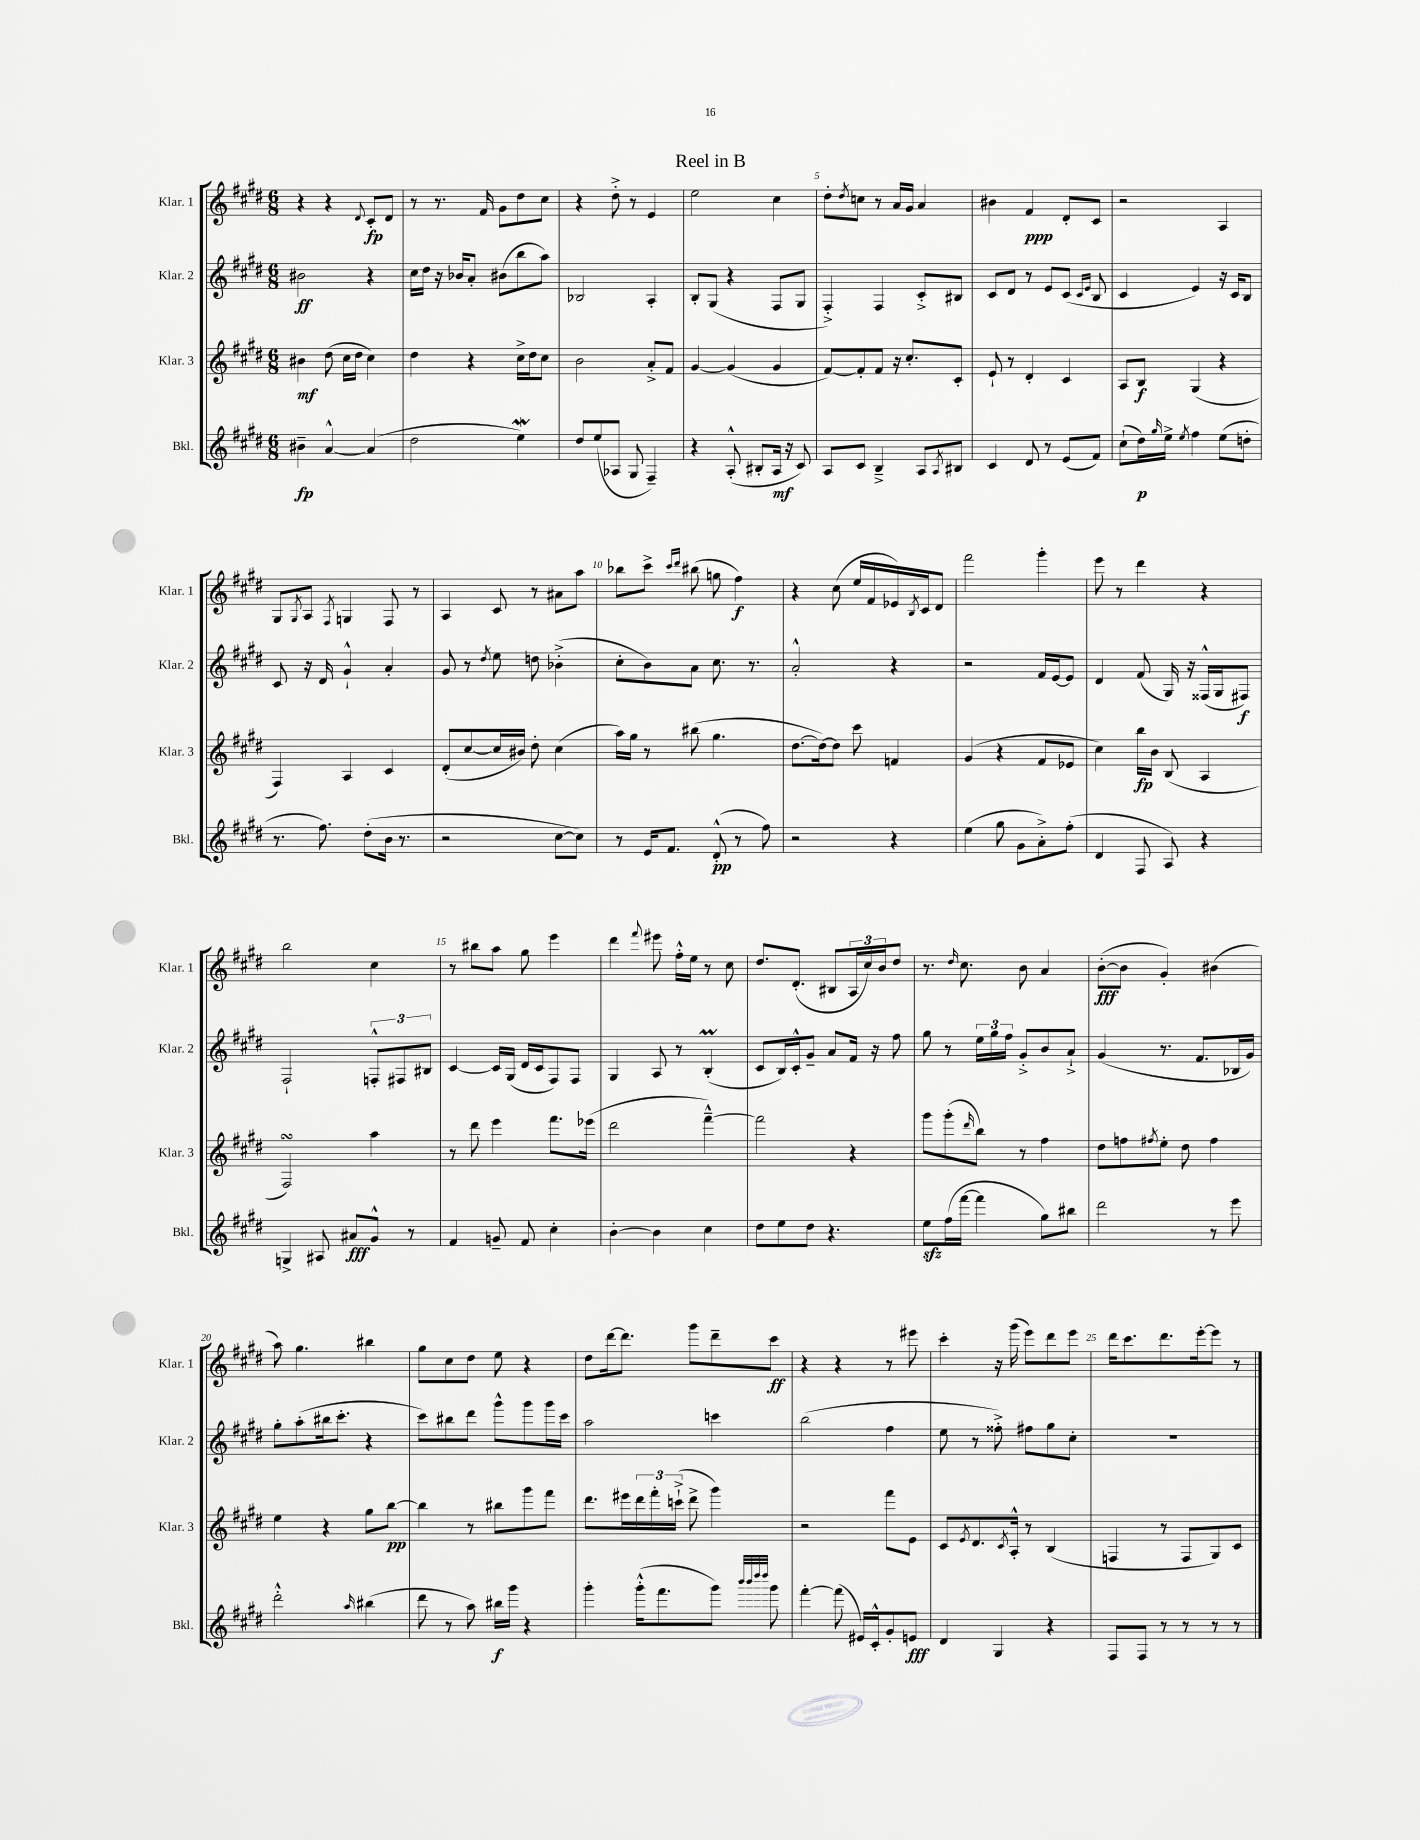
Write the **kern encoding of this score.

**kern	**kern	**kern	**kern
*staff4	*staff3	*staff2	*staff1
*clefG2	*clefG2	*clefG2	*clefG2
*k[f#c#g#d#]	*k[f#c#g#d#]	*k[f#c#g#d#]	*k[f#c#g#d#]
*M6/8	*M6/8	*M6/8	*M6/8
4b#~\	4b#\	2b#\	4r
[4a^^/	(8dd#\	.	4r
.	16cc#\LL	.	.
.	16dd#\JJ	.	.
.	.	.	8qqd#/
(4a/]	4cc#\)	4r	8c#'/L
.	.	.	8d#/J
=	=	=	=
2dd#\	4dd#\	16cc#\LL	8r
.	.	16dd#\JJ	.
.	.	16r	8.r
.	.	16b-/LK	.
.	4r	8a'/J	.
.	.	.	16f#/
.	.	(8b#\L	8g#\L
4ee\)	16cc#^\LL	8bb\	8dd#\
.	16dd#\J	.	.
.	8cc#\J	8aa\J)	8cc#\J
=	=	=	=
8dd#/L	2b\	2B-/	4r
(8ee/	.	.	.
8A-/J	.	.	8dd#'^\
8G#/	.	.	8r
4F#~/)	8a'^/L	4A'/	4e/
.	8f#/J	.	.
=	=	=	=
4r	[4g#/	8B'/L	2ee\
.	.	(8G#/J	.
(8A'^^/	(4g#/]	4r	.
8B#'/L	.	.	.
16A/Jk	4g#/	8F#/L	4cc#\
16r	.	.	.
8c#/)	.	8G#/J	.
=	=	=	=
8A/L	[8f#/L)	4F#'^/)	8dd#'\L
.	.	.	8qdd#/
8c#/J	8f#'/]	.	8cc\J
4B~^/	8f#/J	4F#/	8r
.	16r	.	16a/LL
.	8.cc#'/L	.	16g#/JJ
8A/L	.	8c#'^/L	4a/
8qA/	.	.	.
8B#/J	8c#'/J	8B#/J	.
=	=	=	=
4c#/	8e`/	8c#/L	4b#\
.	8r	8d#/J	.
8d#/	4d#'/	8r	4f#/
8r	.	8e/L	.
(8e/L	4c#/	(8c#/J	8d#'/L
.	.	16qqc#/LL	.
.	.	16qqe/JJ	.
8f#/J)	.	8B/	8c#/J
=	=	=	=
(8cc#`\L	8A/L	4c#/	2r
16dd#\L)	8B/J	.	.
16qqgg#/	.	.	.
16ee^\JJ	.	.	.
8qee/	.	.	.
4ff#\	(4G#/	4e/)	.
(8ee\L	4r	16r	4A/
.	.	16c#/LK	.
8dd'\J	.	8B/J	.
=	=	=	=
8.r	4F#/)	8c#/	8G#/L
.	.	.	8qG#/
.	.	16r	8A/J
8.ff#\)	.	16d#/	.
.	.	.	8qF#/
.	4A/	4g#`^^/	4G/
(8dd#'\L	.	.	.
16b\Jk	4c#/	4a'/	8F#/
8.r	.	.	.
.	.	.	8r
=	=	=	=
2r	(8d#'/L	8g#/	4A/
.	[8cc#/	8r	.
.	.	8qdd#/	.
.	16cc#/]L	8ee\	8c#/
.	16b#/JJ)	.	.
.	8dd#'\	8dd\	8r
[8cc#\L	(4cc#\	(4b-'^\	8a#\L
8cc#\]J)	.	.	8aa\J
=	=	=	=
8r	16aa\LL)	8cc#'\L	8bb-\L
.	16gg#\JJ	.	.
16e/LK	8r	8b\)	8ccc#^\J
8.f#/J	.	.	.
.	.	.	16qqccc#/LL
.	.	.	16qqddd#/JJ
.	(8bb#\	8a\J	(8bb#\
(8d#'^^/	4.gg#\	8.cc#\	8gg\
8r	.	.	4ff#\)
.	.	8.r	.
8ff#\)	.	.	.
=	=	=	=
2r	[8.dd#\L	2a'^^/	4r
.	16dd#\_k)	.	.
.	8dd#\]J	.	(8cc#\
.	8ccc#\	.	16ee/LL
.	.	.	16f#/
4r	4f/	4r	16e-/)
.	.	.	8qB/
.	.	.	16c#/J
.	.	.	8d#/J
=	=	=	=
(4ee\	(4g#/	2r	2fff#\
8gg#\	4r	.	.
8g#\L	.	.	.
8a'^\)	8f#/L	16f#/LL	4ggg#'\
.	.	[16e/J	.
(8ff#'\J	8e-/J	8e/]J	.
=	=	=	=
4d#/	4cc#\)	4d#/	8eee\
.	.	.	8r
8F#/	16bb\LL	(8f#/	4ddd#\
.	16b\JJ	.	.
8A/)	(8B/	16G#/)	.
.	.	16r	.
4r	4A/	(16F##^^/LL	4r
.	.	16G#/J	.
.	.	8F#/J)	.
=	=	=	=
4G^/	2F#/)	2F#`/	2bb\
8A#/	.	.	.
8a#/L	.	.	.
8g#^^/J	4aa\	12F'^^/L	4cc#\
.	.	12F#/	.
8r	.	.	.
.	.	12B#/J	.
=	=	=	=
4f#/	8r	[4c#/	8r
.	8ddd#\	.	8bb#\L
8g~/	4eee\	16c#/]LL	8aa\J
.	.	(16G#/JJ	.
8f#/	.	16d#/LL	8gg#\
.	.	16c#/J	.
4cc#'\	8.fff#\L	8F#/)	4eee\
.	.	8F#/J	.
.	(16eee-\Jk	.	.
=	=	=	=
[4b'\	2ddd#\	4G#/	4ddd#\
.	.	.	8qqfff#/
4b\]	.	8A/	8eee#\
.	.	8r	16ff#'^^\LL
.	.	.	16ee\JJ
4cc#\	[4fff#~^^\)	(4B'/	8r
.	.	.	8cc#\
=	=	=	=
8dd#\L	2fff#\]	8c#/L	8.dd#/L
8ee\	.	16B/L)	.
.	.	16c#'^^/J	(8.d#'/J
8dd#\J	.	8g#~/J	.
4.r	.	8a/L	8B#/L
.	4r	16f#/Jk	24A/L
.	.	.	24cc#/)
.	.	16r	.
.	.	.	24b/J
.	.	8ff#\	8dd#/J
=	=	=	=
8ee\L	8ggg#\L	8gg#\	8.r
(16ff#\L	(8ggg#'\	8r	.
.	.	.	16qqdd#/
[16fff#\JJ	.	.	8.cc#\
.	16qqddd#/	.	.
4fff#\]	8bb\J)	24ee\LL	.
.	.	24gg#\	.
.	.	24ff#\JJ	.
.	8r	8g#'^/L	8b\
8gg#\L)	4ff#\	8b/	4a/
8bb#\J	.	8a`^/J	.
=	=	=	=
2ddd#\	8dd#\L	(4g#/	([8b'\L
.	8ff\	.	8b\]J
.	8qff#/	.	.
.	8ee'\J	8.r	4g#'/)
.	8dd#\	.	.
.	.	8.f#/L	.
8r	4ff#\	.	(4b#\
8eee\	.	16B-/L	.
.	.	16g#/JJ)	.
=	=	=	=
2ddd#'^^\	4ee\	8gg#'\L	8aa\)
.	.	(8aa'\	4.gg#\
.	4r	16bb#\k	.
.	.	8.ccc#'\J	.
16qqaa/	.	.	.
(4bb#\	8gg#\L	4r	4bb#\
.	[8bb\J	.	.
=	=	=	=
8ddd#\	4bb\]	8ccc#\L)	8gg#\L
8r	.	8bb#\	8cc#\
8aa\)	8r	8ddd#\J	8dd#\J
16bb#\LL	8bb#\L	8ggg#^^\L	8ee\
16ggg#\JJ	.	.	.
4r	8ggg#\	8ggg#\	4r
.	8fff#\J	16ggg#\L	.
.	.	16ccc#\JJ	.
=	=	=	=
4ggg#'\	8.ddd#\L	2aa\	8dd#\L
.	.	.	[16ddd#\k
.	16eee#\L	.	8.ddd#\]J
(16ggg#'^^\LK	24ddd#\	.	.
.	24fff#'\	.	.
8.fff#\	.	.	.
.	(24ccc`^\JJ	.	.
.	8ddd#^\	.	8ggg#\L
8ggg#\J)	4ggg#\)	4ccc\	8ddd#~\
32qqbbb/LLL	.	.	.
32qqbbb/	.	.	.
32qqdddd#/	.	.	.
32qqdddd#/JJJ	.	.	.
8ggg#\	.	.	8ccc#\J
=	=	=	=
[4fff#'\	2r	(2bb\	4r
(8fff#\]	.	.	4r
16e#/LL)	.	.	.
16c#'^^/J	.	.	.
8g#'/	8fff#\L	4ff#\	8r
8e/J	8e\J	.	8eee#\
=	=	=	=
4d#/	8c#/L	8ee\	4ccc#'\
.	8qe/	.	.
.	8.d#/	8r	.
4G#/	.	8ff##'^\)	16r
.	8qc#/	.	.
.	16A'^^/Jk	.	(16ggg#\
.	8r	8ff#\L	8eee\L)
4r	(4B/	8gg#\	8ddd#\
.	.	8cc#'\J	8eee\J
=	=	=	=
8F#/L	4F/	2.r	16ddd#\LK
.	.	.	8.ccc#\
8F#/J	.	.	.
8r	8r	.	8.ddd#\
8r	8F/L	.	.
.	.	.	[16eee'\k
8r	8G#/)	.	8eee\]J
8r	8c#/J	.	8r
==	==	==	==
*-	*-	*-	*-
